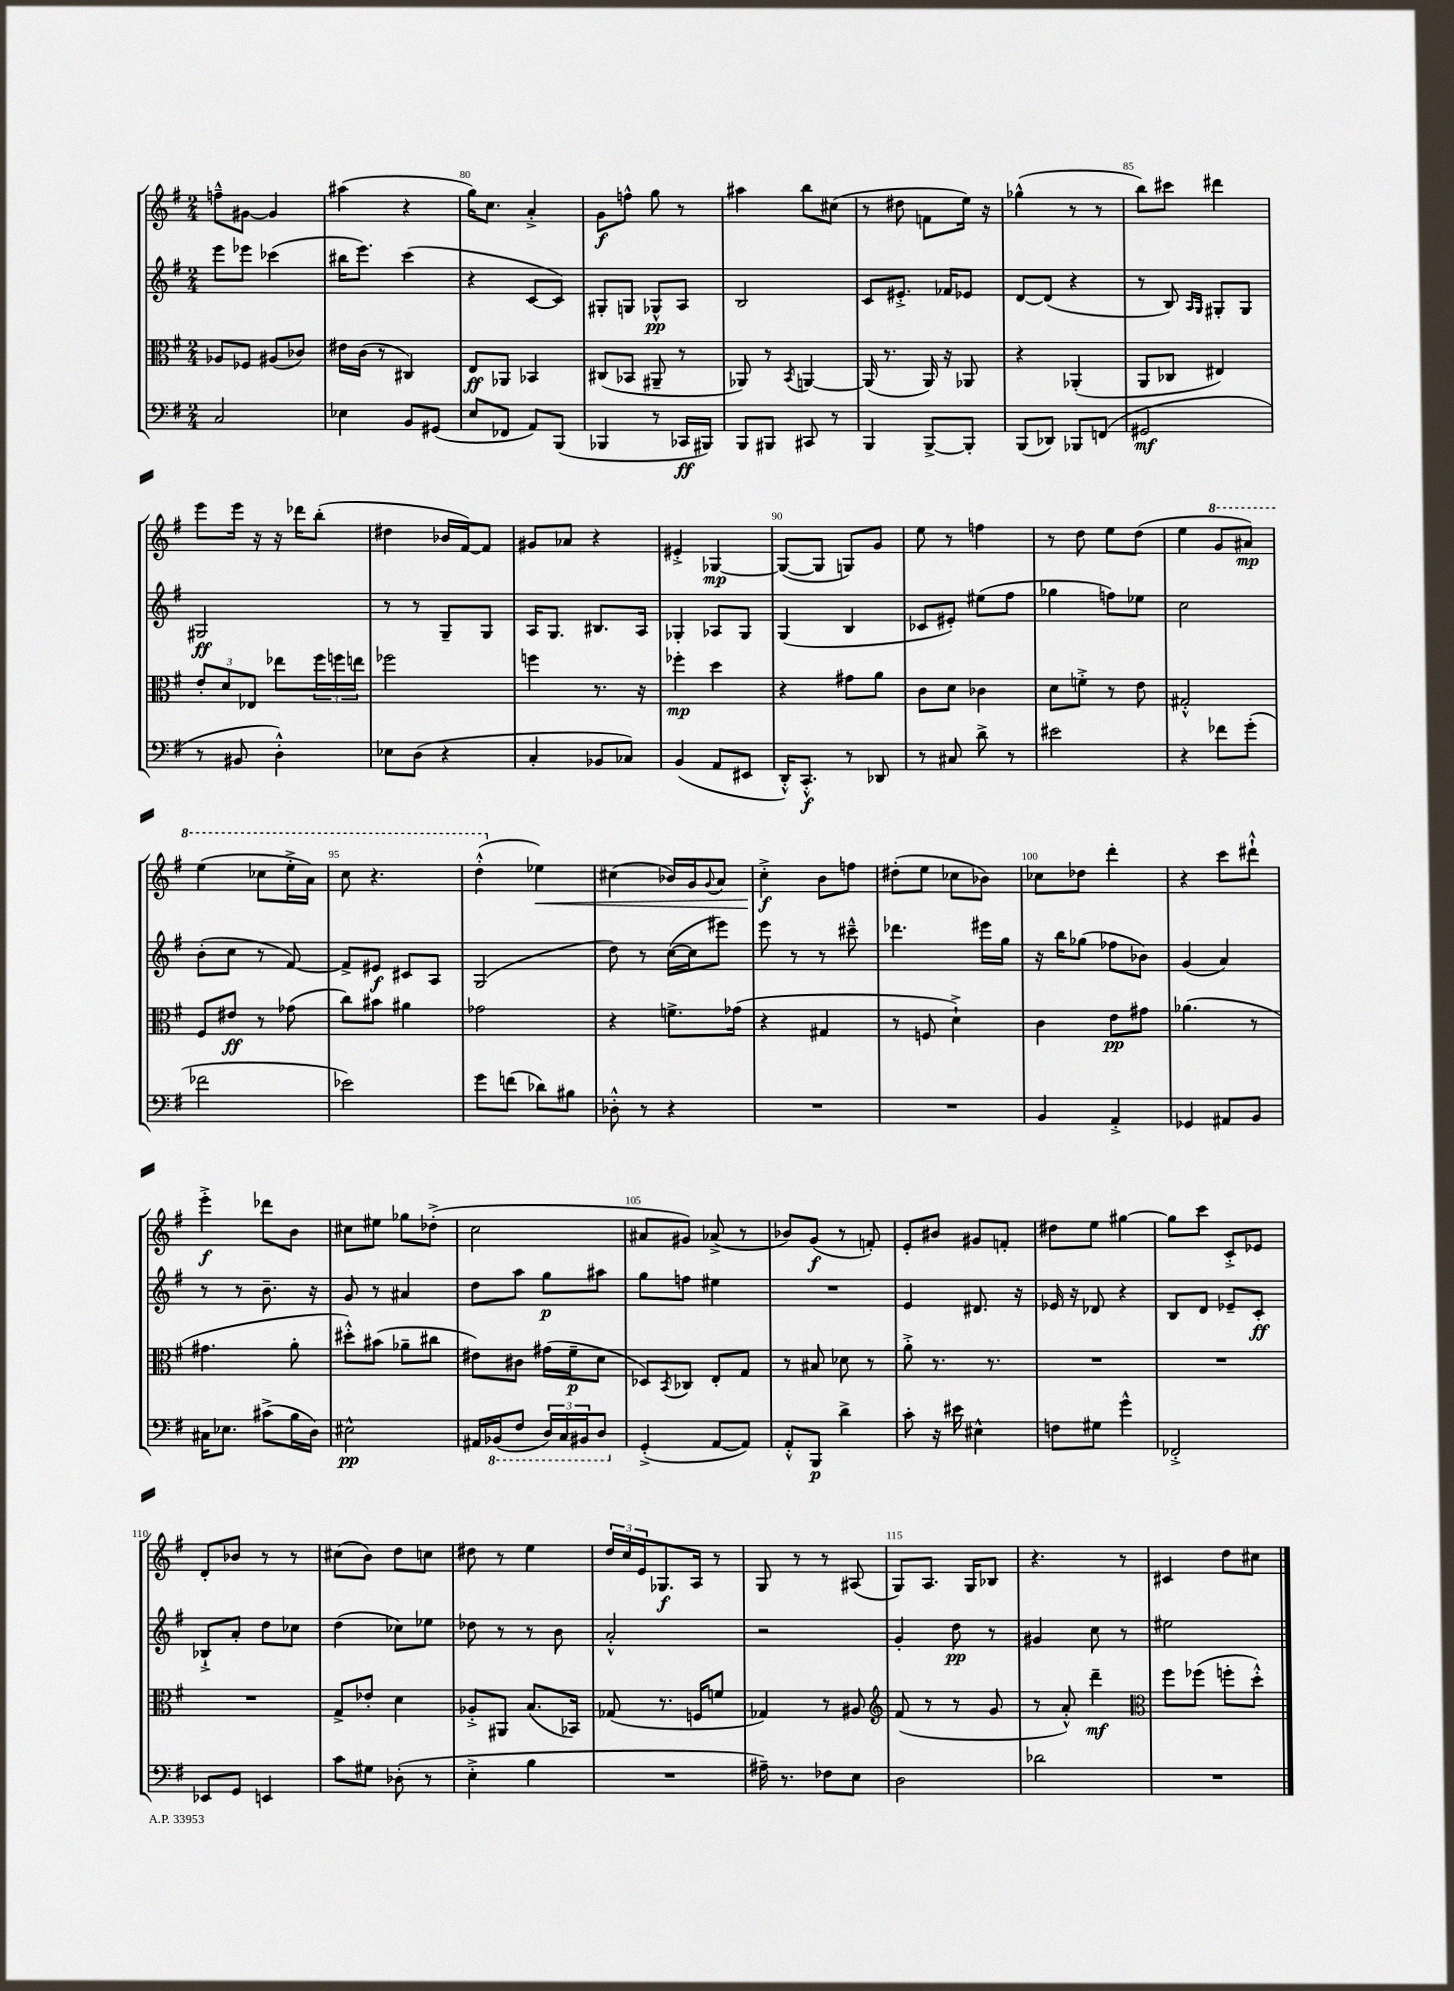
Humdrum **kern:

**kern	**kern	**kern	**kern
*staff4	*staff3	*staff2	*staff1
*clefF4	*clefC3	*clefG2	*clefG2
*k[f#]	*k[f#]	*k[f#]	*k[f#]
*M2/4	*M2/4	*M2/4	*M2/4
2C/	8A-/L	8eee\L	8ff~^^\L
.	8F-/J	8eee-\J	[8g#\J
.	(8A#/L	(4ccc-\	4g#/]
.	8c-/J)	.	.
=	=	=	=
4E-\	16e#\LL	16bb#\LK	(4aa#\
.	(16c\JJ	8.eee\J)	.
.	8r	.	.
8BB/L	4C#/)	(4ccc\	4r
(8GG#/J	.	.	.
=	=	=	=
8E/L	8E/L	4r	16gg\LK)
.	.	.	8.cc\J
8FF-/J	8AA-/J	.	.
8AA/L)	4BB-/	[8c/L	4a'^/
(8BBB/J	.	8c/]J)	.
=	=	=	=
4BBB-/	(8C#/L	8G#'/L	8g\L
.	8BB-/J	8G/J	8ff^^\J
8r	8AA#~/	8G-^^/L	8gg\
16CC-/LL	8r	8A/J	8r
16BBB#/JJ)	.	.	.
=	=	=	=
8BBB/L	8AA-/)	2B/	4aa#\
8BBB#/J	8r	.	.
.	8qBB/	.	.
8CC#/	[4AA/	.	8bb\L
8r	.	.	(8cc#\J
=	=	=	=
4BBB/	(16AA/]	8c/L	8r
.	8.r	.	.
.	.	8.e#'^/J	8dd#\
[8BBB^/L	16AA/)	.	8f\L
.	16r	16f-/LK	.
8BBB'/]J	8AA-/	8e-/J	16ee\Jk)
.	.	.	16r
=	=	=	=
(8BBB/L	4r	[8d/L	(4gg-^^\
8DD-/J)	.	(8d/]J	.
8BBB-/L	(4AA-'/	4r	8r
(8FF/J	.	.	8r
=	=	=	=
2GG#/	8AA/L	8r	8bb\L)
.	8C-/J	8B/)	8ccc#\J
.	.	16qqA/LL	.
.	.	16qqG/JJ	.
.	4E#/)	8G#'/L	4ddd#\
.	.	8G#/J	.
=	=	=	=
8r	12e'/L	2G#/	8eee\L
.	12d/	.	.
8BB#/	.	.	16eee\Jk
.	12E-/J	.	.
.	.	.	16r
4D'^^\)	8ee-\L	.	16r
.	.	.	16ddd-\LK
.	24ff#\L	.	(8bb'\J
.	24ff\	.	.
.	24ee\JJ	.	.
=	=	=	=
8E-\L	2ff-\	8r	4dd#\
(8D\J	.	8r	.
4r	.	8G~/L	16b-/LL
.	.	.	[16f#/J)
.	.	8G/J	8f#/]J
=	=	=	=
4C'/	4ff\	16A/LK	8g#/L
.	.	8.G/J	.
.	.	.	8a-/J
8BB-/L	8.r	8.B#/L	4r
8C-/J)	.	.	.
.	16r	16A/Jk	.
=	=	=	=
(4BB/	4ff-'\	4G-'/	4e#'^/
8AA/L	4dd\	8A-/L	[4G-/
8EE#/J	.	8G-/J	.
=	=	=	=
16DD'^^/LK)	4r	(4G/	(8G-/_L
8.CC'^^/J	.	.	.
.	.	.	8G-/]J
8r	8g#\L	4B/	8G/L)
8DD-/	8a\J	.	8g/J
=	=	=	=
8r	8c\L	8c-/L	8ee\
8C#/	8d\J	8e#'/J)	8r
8d^\	4c-\	(8ee#\L	4ff\
8r	.	8ff#\J	.
=	=	=	=
2e#\	8d\L	4gg-\	8r
.	8f'^\J	.	8dd\
.	8r	8ff\L)	8ee\L
.	8e\	8ee-\J	(8dd\J
=	=	=	=
4r	2G#'^^/	2cc\	4ee\
8f-\L	.	.	8gg/L
(8g'\J	.	.	8aa#/J)
=	=	=	=
2f-\	8F#/L	(8b'\L	(4eee\
.	8e#/J	8cc\J	.
.	8r	8r	8ccc-\L
.	(8g-\	[8f#/)	16eee'^\L
.	.	.	16aa\JJ)
=	=	=	=
2e-\)	8cc\L)	8f#^/]L	8ccc\
.	8b#\J	8e#/J	4.r
.	4a#\	8c#/L	.
.	.	8A/J	.
=	=	=	=
8g\L	2g-\	(2G/	(4ddd'^^\
(8f\J	.	.	.
8d-\L)	.	.	4ee-\)
8B#\J	.	.	.
=	=	=	=
8D-'^^\	4r	8dd\)	(4cc#\
8r	.	8r	.
4r	8.f^\L	([16cc\LL	16b-/LL)
.	.	16cc\]J	16g/J
.	.	.	8qqg/
.	.	8eee#\J)	8a/J
.	(16g-\Jk	.	.
=	=	=	=
2r	4r	8eee\	4cc'^\
.	.	8r	.
.	4G#/	8r	8b\L
.	.	8ccc#~^^\	8ff\J
=	=	=	=
2r	8r	4.ddd-\	(8dd#'\L
.	8F/	.	8ee\J
.	4d`^\)	.	8cc-\L
.	.	16eee#\LL	8b-\J)
.	.	16gg\JJ	.
=	=	=	=
4BB/	4c\	16r	8cc-\L
.	.	16bb\LK	.
.	.	(8gg-\J	8dd-\J
4AA'^/	8e\L	8ff-\L	4ddd'\
.	8g#\J	8b-\J)	.
=	=	=	=
4GG-/	(4.a-\	(4g/	4r
8AA#/L	.	4a/)	8ccc\L
8BB/J	8r	.	8ddd#`^^\J
=	=	=	=
16C#\LK	4.g#\	8r	4eee'^\
8.E-\J	.	.	.
.	.	8r	.
(8c#^\L	.	8.b~\	8ddd-\L
16B\L	8a'\	.	8b\J
16D\JJ)	.	16r	.
=	=	=	=
2E#^^\	8dd#'^^\L)	8g/	8cc#\L
.	(8b#\J	8r	8ee#\J
.	8a-~\L	4a#/	8gg-\L
.	8cc#\J	.	(8dd-'^\J
=	=	=	=
16AA#/LL	8e#\L)	8dd\L	2cc\
(16BBB-/J	.	.	.
8FF#/J	8c#\J	8aa\J	.
24DD/LL)	(16g#\LL	8gg\L	.
24CC/	.	.	.
.	16f#~\J	.	.
24BBB#/J	.	.	.
8DD/J	8d\J	8aa#\J	.
=	=	=	=
(4GG'^/	8D-/L)	8gg\L	8a#/L
.	8qBB/	.	.
.	8C-/J	8ff\J	8g#/J)
[8AA/L	8E'/L	4ee#\	(8a-^/
8AA/]J)	8G/J	.	8r
=	=	=	=
8AA'^^/L	8r	2r	8b-/L)
8BBB/J	8B#/	.	(8g/J
4d^\	8d-\	.	8r
.	8r	.	8f'/)
=	=	=	=
8c'\	8a'^\	4e/	8e'/L
16r	8.r	.	8b#/J
16e#\	.	.	.
4E#^^\	.	8.d#/	8g#/L
.	8.r	.	.
.	.	.	8f'/J
.	.	16r	.
=	=	=	=
8F\L	2r	16e-/	8dd#\L
.	.	16r	.
8G#\J	.	8d-/	8ee\J
4g^^\	.	4r	[4gg#\
=	=	=	=
2FF-'^/	2r	8B/L	8gg#\]L
.	.	8d/J	8ccc\J
.	.	8e-~/L	8c'^/L
.	.	8c'/J	8e-/J
=	=	=	=
8EE-/L	2r	8B-`^/L	8d'/L
8GG/J	.	8a'/J	8b-/J
4EE/	.	8dd\L	8r
.	.	8cc-\J	8r
=	=	=	=
8c\L	8G^/L	(4dd\	(8cc#\L
8G#\J	8e-'/J	.	8b\J)
(8D-'\	4d\	8cc-\L)	8dd\L
8r	.	8ee-\J	8cc\J
=	=	=	=
4E'^\	8A-'^/L	8dd-\	8dd#\
.	8AA#/J	8r	8r
4B\	(8.B/L	8r	4ee\
.	.	8b\	.
.	16BB-/Jk)	.	.
=	=	=	=
2r	(8G-/	2a'^^/	24dd/LL
.	.	.	24cc/
.	.	.	24e/J
.	8.r	.	8.G-/
.	16F/LK	.	16A/Jk
.	8f/J	.	8r
=	=	=	=
16A#~\)	4G-/)	2r	8G/
8.r	.	.	.
.	.	.	8r
8F-\L	8r	.	8r
8E\J	8A#/	.	(8A#/
=	=	=	=
*	*clefG2	*	*
2D\	(8f#/	4g'/	8G/L)
.	8r	.	8.A/J
.	8r	8dd\	.
.	.	.	16G/LK
.	8g/	8r	8B-/J
=	=	=	=
2d-\	8r	4g#/	4.r
.	8a'^^/)	.	.
.	4ddd~\	8cc\	.
.	.	8r	8r
=	=	=	=
*	*clefC3	*	*
2r	8ff#\L	2ee#\	4c#/
.	(8ff-\J	.	.
.	8ff'\L	.	8dd\L
.	8dd'^^\J)	.	8cc#\J
==	==	==	==
*-	*-	*-	*-
